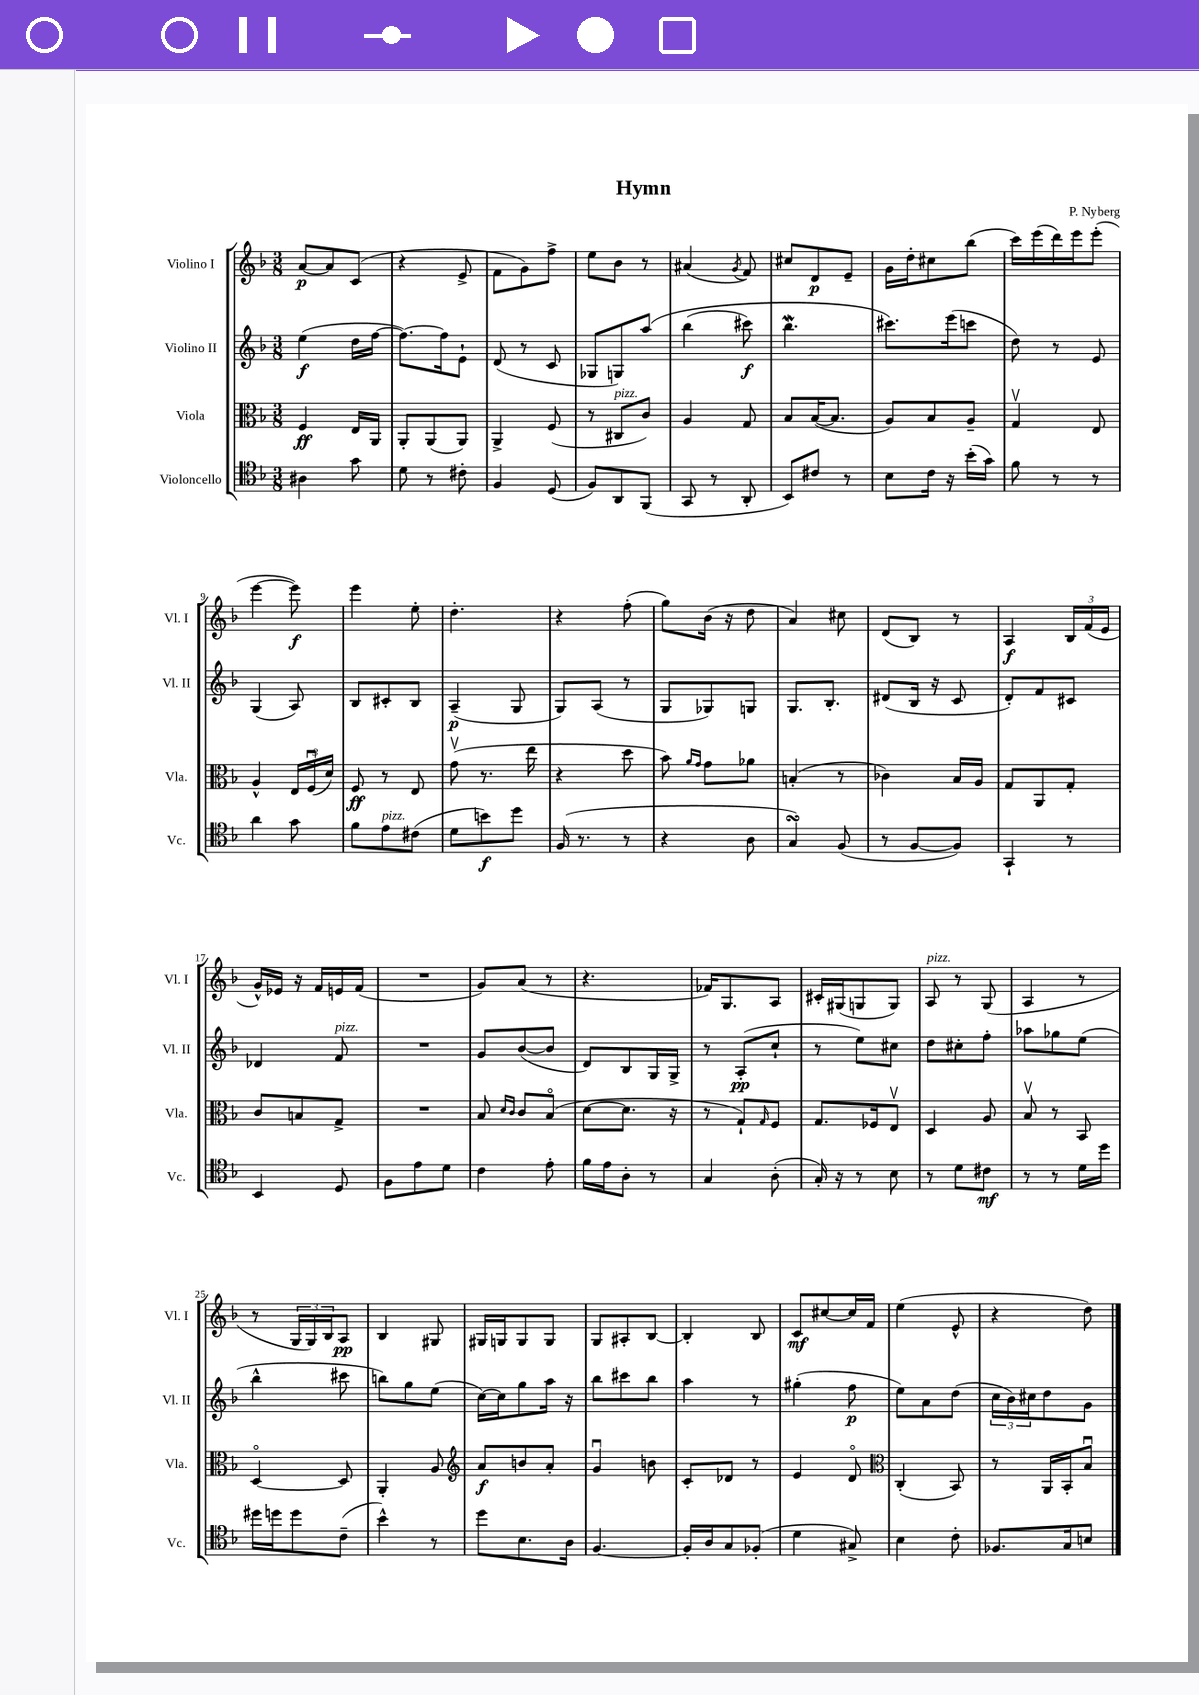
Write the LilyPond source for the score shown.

\header { title = "Hymn" composer = "P. Nyberg" }
<<
\new StaffGroup <<
\new Staff = "s0" \with { instrumentName = "Violino I" shortInstrumentName = "Vl. I" } {
    \clef treble \key f \major \numericTimeSignature \time 3/8
    a'8~\p a'8 c'8( |
    r4 e'8-> |
    f'8 g'8) f''8-> |
    e''8 bes'8 r8 |
    ais'4( \acciaccatura { g'8 } f'8) |
    cis''8 d'8\p e'8-- |
    g'16 d''16-. cis''8 bes''8( |
    c'''16) e'''16( d'''16) e'''16 e'''8-.( |
    e'''4~ e'''8\f) |
    e'''4 e''8-. |
    d''4.-. |
    r4 f''8-.( |
    g''8) bes'16( r16 d''8 |
    a'4) cis''8 |
    d'8( bes8) r8 |
    a4\f \tuplet 3/2 { bes16 f'16( e'16 } |
    g'16-^) ees'16 r16 f'16 e'16 f'16( |
    R4. |
    g'8) a'8( r8 |
    r4. |
    fes'16) g8. a8 |
    cis'16-. gis16( g8 g8) |
    a8^\markup { \italic "pizz." } r8 g8( |
    a4 r8 |
    r8 \tuplet 3/2 { g16 g16) bes16 } a8\pp |
    bes4 gis8 |
    gis16 g16 g8 g8 |
    g8 ais8-. bes8~ |
    bes4-. bes8 |
    c'8\mf cis''8~ cis''16 f'16 |
    e''4( e'8-^ |
    r4 d''8) \bar "|." |
}
\new Staff = "s1" \with { instrumentName = "Violino II" shortInstrumentName = "Vl. II" } {
    \clef treble \key f \major \numericTimeSignature \time 3/8
    e''4\f( d''16 f''16~ |
    f''8.~) f''16 e'8-! |
    d'8( r8 c'8 |
    ges8 g8) a''8\( |
    bes''4( cis'''8\f) |
    bes''4.\mordent |
    cis'''8.\) e'''16( c'''8 |
    d''8) r8 e'8 |
    g4( a8) |
    bes8 cis'8-. bes8 |
    a4--\p( g8 |
    g8) a8( r8 |
    g8 ges8) g8 |
    g8. bes8.-. |
    dis'8( bes16 r16 c'8 |
    d'8-.) f'8 cis'8 |
    des'4 f'8^\markup { \italic "pizz." } |
    R4. |
    g'8 bes'8~( bes'8 |
    d'8) bes8 g16 g16-> |
    r8 a8-.\pp( c''8-! |
    r8 e''8) cis''8 |
    d''8 cis''8-. f''8-. |
    aes''8 ges''8 e''8( |
    bes''4-^ cis'''8 |
    b''8) g''8 e''8( |
    c''16~) c''16 g''8 a''16 r16 |
    bes''8 cis'''8 bes''8 |
    a''4 r8 |
    gis''4-.( f''8\p |
    e''8) a'8 d''8( |
    \tuplet 3/2 { c''16 bes'16) cis''16 } d''8 g'8 \bar "|." |
}
\new Staff = "s2" \with { instrumentName = "Viola" shortInstrumentName = "Vla." } {
    \clef alto \key f \major \numericTimeSignature \time 3/8
    f4\ff e16 a,16 |
    a,8-. a,8( a,8) |
    a,4-> f8( |
    r8 cis8^\markup { \italic "pizz." } c'8) |
    a4 g8 |
    bes8 bes16~( bes8. |
    a8) bes8 a8-- |
    g4\upbow e8 |
    a4-^ \tuplet 3/2 { e16 f16\downbow( d'16) } |
    f8\ff r8 e8 |
    g'8\upbow( r8. e''16 |
    r4 d''8 |
    bes'8) \grace { a'16 g'16 } g'8 aes'8 |
    b4-.( r8 |
    ces'4) bes16 a16 |
    g8 a,8 g8-. |
    c'8 b8 g8-> |
    R4. |
    bes8 \grace { d'16 c'16 } c'8 bes8\flageolet( |
    d'8~ d'8. r16 |
    r8 g8-!) \grace { g16 } f8 |
    g8. fes16 e8\upbow |
    d4 a8 |
    bes8\upbow r8 bes,8 |
    d4~\flageolet d8 |
    a,4-. a8 |
    \clef treble a'8\f b'8 a'8-. |
    g'4\downbow b'8 |
    c'8-. des'8 r8 |
    e'4 d'8\flageolet |
    \clef alto c4-.( bes,8) |
    r8 a,16 bes,16-. bes8\downbow \bar "|." |
}
\new Staff = "s3" \with { instrumentName = "Violoncello" shortInstrumentName = "Vc." } {
    \clef tenor \key f \major \numericTimeSignature \time 3/8
    ais4 g'8 |
    d'8 r8 cis'8-. |
    f4 d8( |
    f8) a,8 f,8( |
    g,8 r8 a,8-. |
    bes,8) cis'8 r8 |
    bes8 c'16 r16 bes'16-.( g'16) |
    f'8 r8 r8 |
    a'4 g'8 |
    f'8 e'8^\markup { \italic "pizz." } cis'8( |
    d'8 b'8\f) d''8 |
    f16( r8. r8 |
    r4 a8 |
    g4\turn) f8( |
    r8 f8~ f8) |
    g,4-! r8 |
    bes,4 d8 |
    f8 e'8 d'8 |
    c'4 e'8-. |
    f'16 e'16 a8-. r8 |
    g4 a8-.( |
    g16-.) r16 r8 bes8 |
    r8 d'8 cis'8\mf |
    r8 r8 d'16 d''16 |
    dis''16 d''16 d''8 c'8--( |
    bes'4-^) r8 |
    d''8 bes8. a16 |
    f4.~ |
    f16-. a16 g8 fes8-.( |
    d'4 gis8->) |
    bes4 c'8-. |
    fes8. g16 b8 \bar "|." |
}
>>
>>
